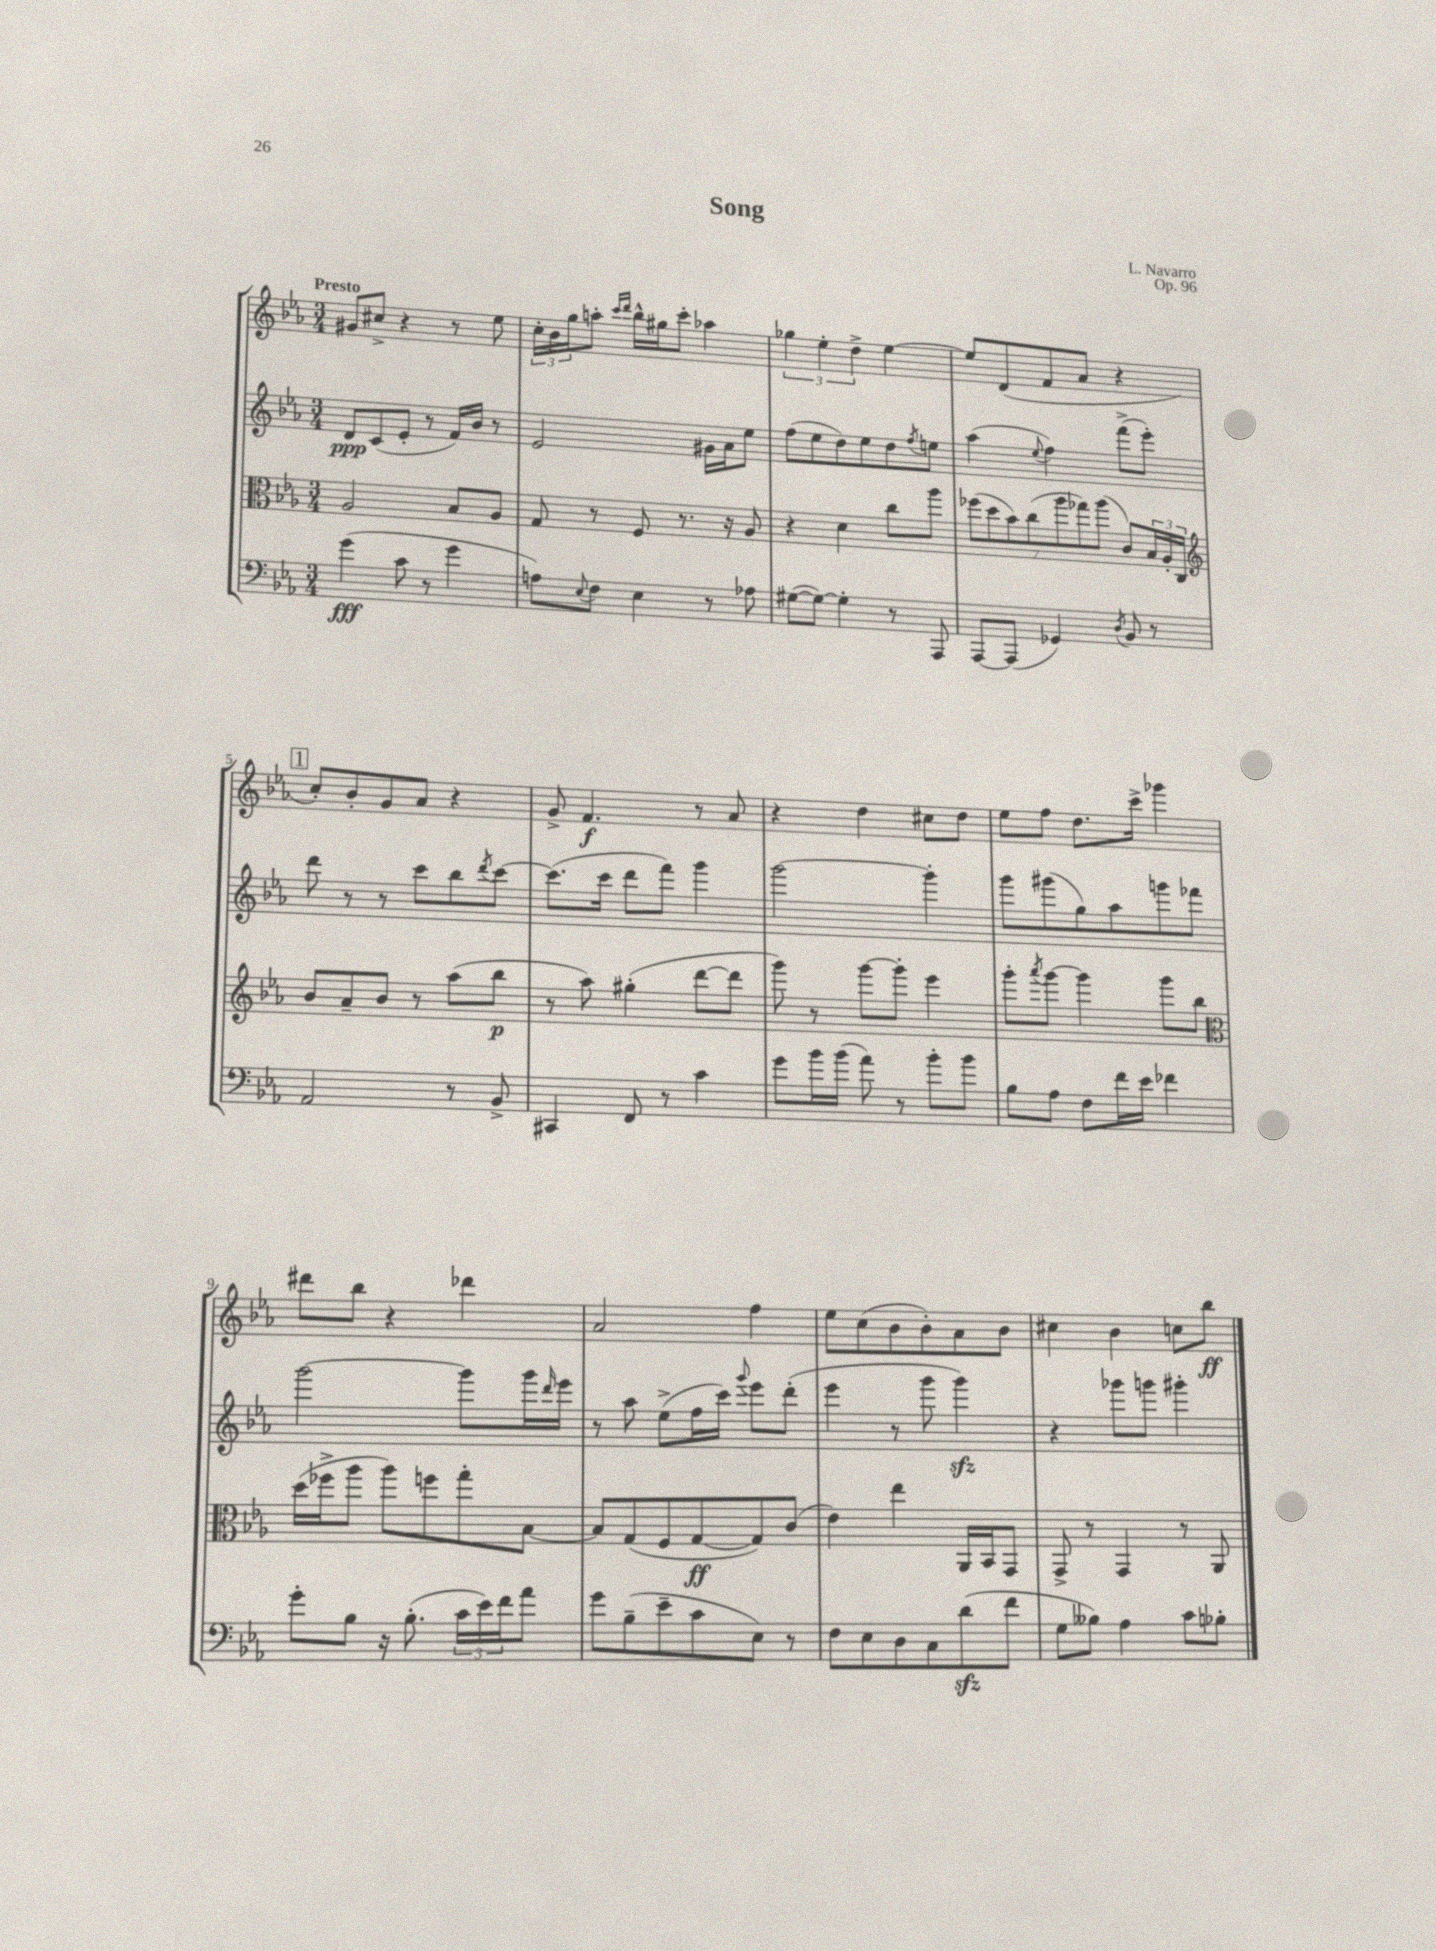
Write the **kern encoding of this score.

**kern	**kern	**kern	**kern
*staff4	*staff3	*staff2	*staff1
*clefF4	*clefC3	*clefG2	*clefG2
*k[b-e-a-]	*k[b-e-a-]	*k[b-e-a-]	*k[b-e-a-]
*M3/4	*M3/4	*M3/4	*M3/4
(4g	2A-	8d	8g#
.	.	(8c	8cc#^
8c	.	8e-'	4r
8r	.	8r	.
4g	8B-	16f)	8r
.	.	16b-	.
.	8A-	8r	8ee-
=	=	=	=
8A)	8G	2e-	24cc'
.	.	.	24b-
.	.	.	24gg
8qqE-	.	.	.
8F	8r	.	8aa'
.	.	.	16qqccc
.	.	.	16qqddd
4E-	8F	.	16bb-^^
.	.	.	16gg#
.	8.r	.	8ccc'
8r	.	16g#	4aa-
.	16r	16a-	.
8A-	8A-	8ee-	.
=	=	=	=
([8G#	4r	(8ff	6gg-
8G#_)	.	8ee-	.
.	.	.	6ee-'
4G#']	4d	8dd)	.
.	.	.	6dd^
.	.	8ee-	.
8r	8cc	8dd	[4ee-
.	.	8qff	.
8AAA-	8aa-	8ee	.
=	=	=	=
[8AAA-	(14ff-	(4aa-	8ee-]
.	14dd	.	.
(8AAA-]	.	.	(8d
.	14b-)	.	.
.	(14cc	.	.
.	.	8qqee-	.
4GG-)	.	4ff)	8f
.	14aa-	.	.
.	14gg-)	.	.
.	.	.	8a-
.	(14aa-	.	.
8qD	.	.	.
8BB-	8c)	(8fff^	4r
8r	24B-	8eee-')	.
.	24A-'	.	.
.	24C	.	.
=	=	=	=
*	*clefG2	*	*
2AA-	8b-	8ddd	8cc')
.	8a-~	8r	8b-'
.	8b-	8r	8g
.	8r	8ccc	8a-
8r	(8aa-	8bb-	4r
.	.	8qddd	.
8BB-^	8bb-	[8ccc	.
=	=	=	=
4CC#	8r	(8.ccc]	8g^
.	8aa-)	.	4.f
.	.	16ccc	.
8FF	(4gg#'	8ddd	.
8r	.	8fff)	.
4c	[8ddd	4ggg	8r
.	8ddd]	.	8a-
=	=	=	=
8g	8ggg)	[2ggg	4r
16b-	8r	.	.
(16b-	.	.	.
8a-)	[8ggg	.	4dd
8r	8ggg']	.	.
8b-'	4eee-	4ggg']	8cc#
8b-	.	.	8dd
=	=	=	=
8B-	8ggg'	8ggg	8ee-
.	8qaaa-	.	.
8A-	[8ggg	(8ggg#	8ff
8F	4ggg]	8gg)	8.dd
16f	.	8aa-	.
16e-	.	.	16ccc^
4f-	8ggg	8ggg	4ggg-
.	8bb-	8fff-	.
=	=	=	=
*	*clefC3	*	*
8g'	(16dd	[2ggg	8ddd#
.	16ff-^	.	.
8B-	8aa-	.	8bb-
16r	8aa-)	.	4r
(8.B-'	.	.	.
.	8ff	.	.
24c	8gg'	8ggg]	4ddd-
24e-)	.	.	.
24f	.	.	.
8a-	[8B-	16ggg	.
.	.	16qqddd	.
.	.	16eee-	.
=	=	=	=
8g	8B-]	8r	2a-
(8B-~	(8G	8aa-	.
8e-~	8F	(8ee-^	.
8c	[8G	16ff	.
.	.	16ccc)	.
.	.	8qqggg	.
8E-)	8G])	8eee-	4ff
8r	(8c	(8ddd'	.
=	=	=	=
8F	4e-)	4eee-	8ee-
8E-	.	.	(8cc
8D	4ee-	8r	8b-
8C	.	8ggg	8b-')
(8d	16AA-	4ggg)	8a-
.	16BB-	.	.
8f	8GG	.	8b-
=	=	=	=
8G	8GG^	4r	4cc#
8B--)	8r	.	.
4A-	4GG	8ggg-	4b-
.	.	8ggg	.
8c	8r	4ggg#'	8cc
8B-'	8AA-	.	8bb-
==	==	==	==
*-	*-	*-	*-
